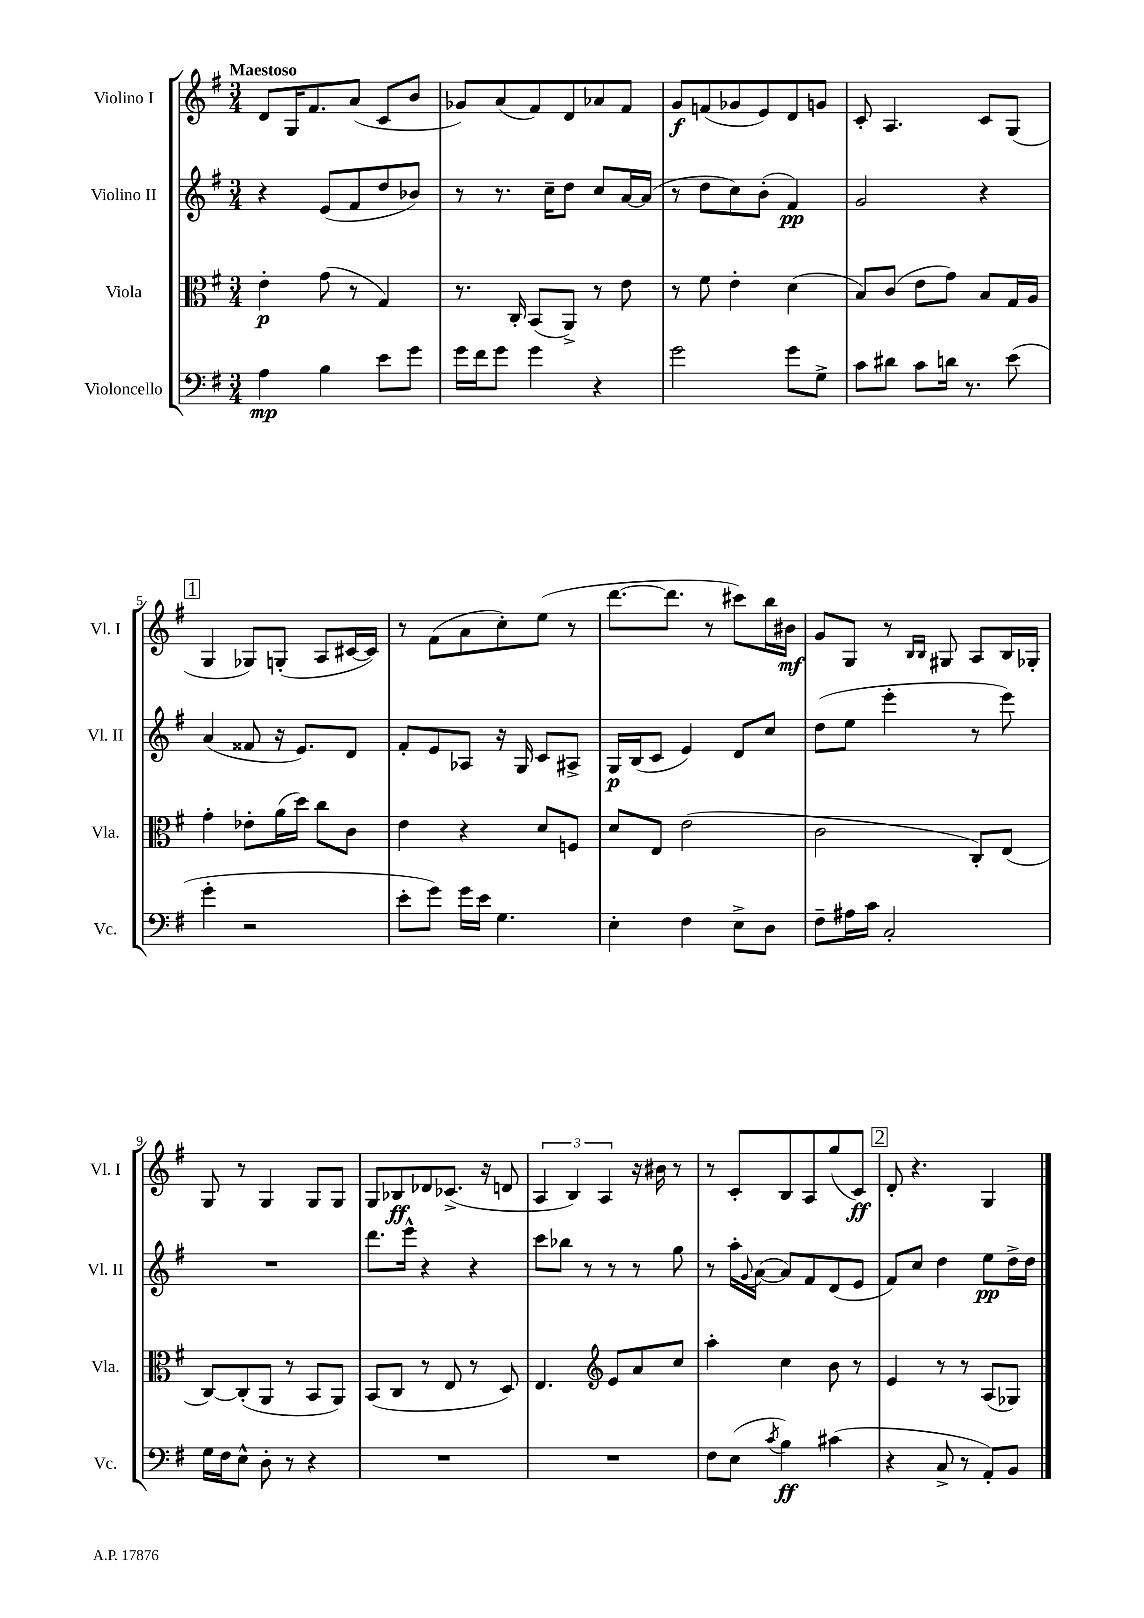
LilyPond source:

<<
\new StaffGroup <<
\new Staff = "s0" \with { instrumentName = "Violino I" shortInstrumentName = "Vl. I" } {
    \clef treble \key g \major \numericTimeSignature \time 3/4 \tempo "Maestoso"
    d'8 g16 fis'8. a'8( c'8 b'8 |
    ges'8) a'8( fis'8) d'8 aes'8 fis'8 |
    g'8\f f'8( ges'8 e'8) d'8 g'8 |
    c'8-. a4. c'8 g8( |
    \mark \markup { \box "1" } g4 ges8) g8-.( a8 cis'16~ cis'16) |
    r8 fis'8( a'8 c''8-.) e''8( r8 |
    d'''8.~ d'''8. r8 cis'''8) b''16 bis'16\mf |
    g'8 g8 r8 \grace { b16 b16 } gis8 a8 b16 ges16-. |
    g8 r8 g4 g8 g8 |
    g8 bes8\ff des'8 ces'8.->( r16 d'8 |
    \tuplet 3/2 { a4 b4) a4 } r16 bis'16 r8 |
    r8 c'8-. b8 a8 g''8( c'8\ff) |
    \mark \markup { \box "2" } d'8-. r4. g4 \bar "|." |
}
\new Staff = "s1" \with { instrumentName = "Violino II" shortInstrumentName = "Vl. II" } {
    \clef treble \key g \major \numericTimeSignature \time 3/4
    r4 e'8( fis'8 d''8 bes'8) |
    r8 r8. c''16-- d''8 c''8 a'16~ a'16( |
    r8 d''8 c''8) b'8-.( fis'4\pp) |
    g'2 r4 |
    \mark \markup { \box "1" } a'4( fisis'8 r16 e'8.) d'8 |
    fis'8-. e'8 aes8 r16 g16 c'8 ais8-> |
    g16\p b16( c'8 e'4) d'8 c''8 |
    d''8( e''8 e'''4-. r8 e'''8) |
    R2. |
    d'''8. e'''16-^ r4 r4 |
    c'''8 bes''8 r8 r8 r8 g''8 |
    r8 a''16-. \appoggiatura { g'8 } a'16~( a'8) fis'8 d'8( e'8 |
    \mark \markup { \box "2" } fis'8) c''8 d''4 e''8\pp d''16-> d''16 \bar "|." |
}
\new Staff = "s2" \with { instrumentName = "Viola" shortInstrumentName = "Vla." } {
    \clef alto \key g \major \numericTimeSignature \time 3/4
    e'4-.\p g'8( r8 g4) |
    r8. c16-. b,8( a,8->) r8 e'8 |
    r8 fis'8 e'4-. d'4( |
    b8) c'8( e'8 g'8) b8 g16 a16 |
    \mark \markup { \box "1" } g'4-. ees'8-. a'16( d''16) c''8 c'8 |
    e'4 r4 d'8 f8 |
    d'8 e8 e'2( |
    c'2 c8-.) e8( |
    c8~) c8-.( a,8 r8 b,8 a,8) |
    b,8( c8 r8 e8 r8 d8) |
    e4. \clef treble e'8 a'8 c''8 |
    a''4-. c''4 b'8 r8 |
    \mark \markup { \box "2" } e'4 r8 r8 a8( ges8) \bar "|." |
}
\new Staff = "s3" \with { instrumentName = "Violoncello" shortInstrumentName = "Vc." } {
    \clef bass \key g \major \numericTimeSignature \time 3/4
    a4\mp b4 e'8 g'8 |
    g'16 fis'16 g'8 g'4 r4 |
    g'2 g'8 g8-> |
    c'8 dis'8 c'8 d'16 r8. e'8( |
    \mark \markup { \box "1" } g'4-. r2 |
    e'8-. g'8) g'16 e'16 g4. |
    e4-. fis4 e8-> d8 |
    fis8-- ais16 c'16 c2-. |
    g16 fis16 e8-^ d8-. r8 r4 |
    R2. |
    R2. |
    fis8 e8( \acciaccatura { c'8 } b4\ff) cis'4( |
    \mark \markup { \box "2" } r4 c8-> r8 a,8-.) b,8 \bar "|." |
}
>>
>>
